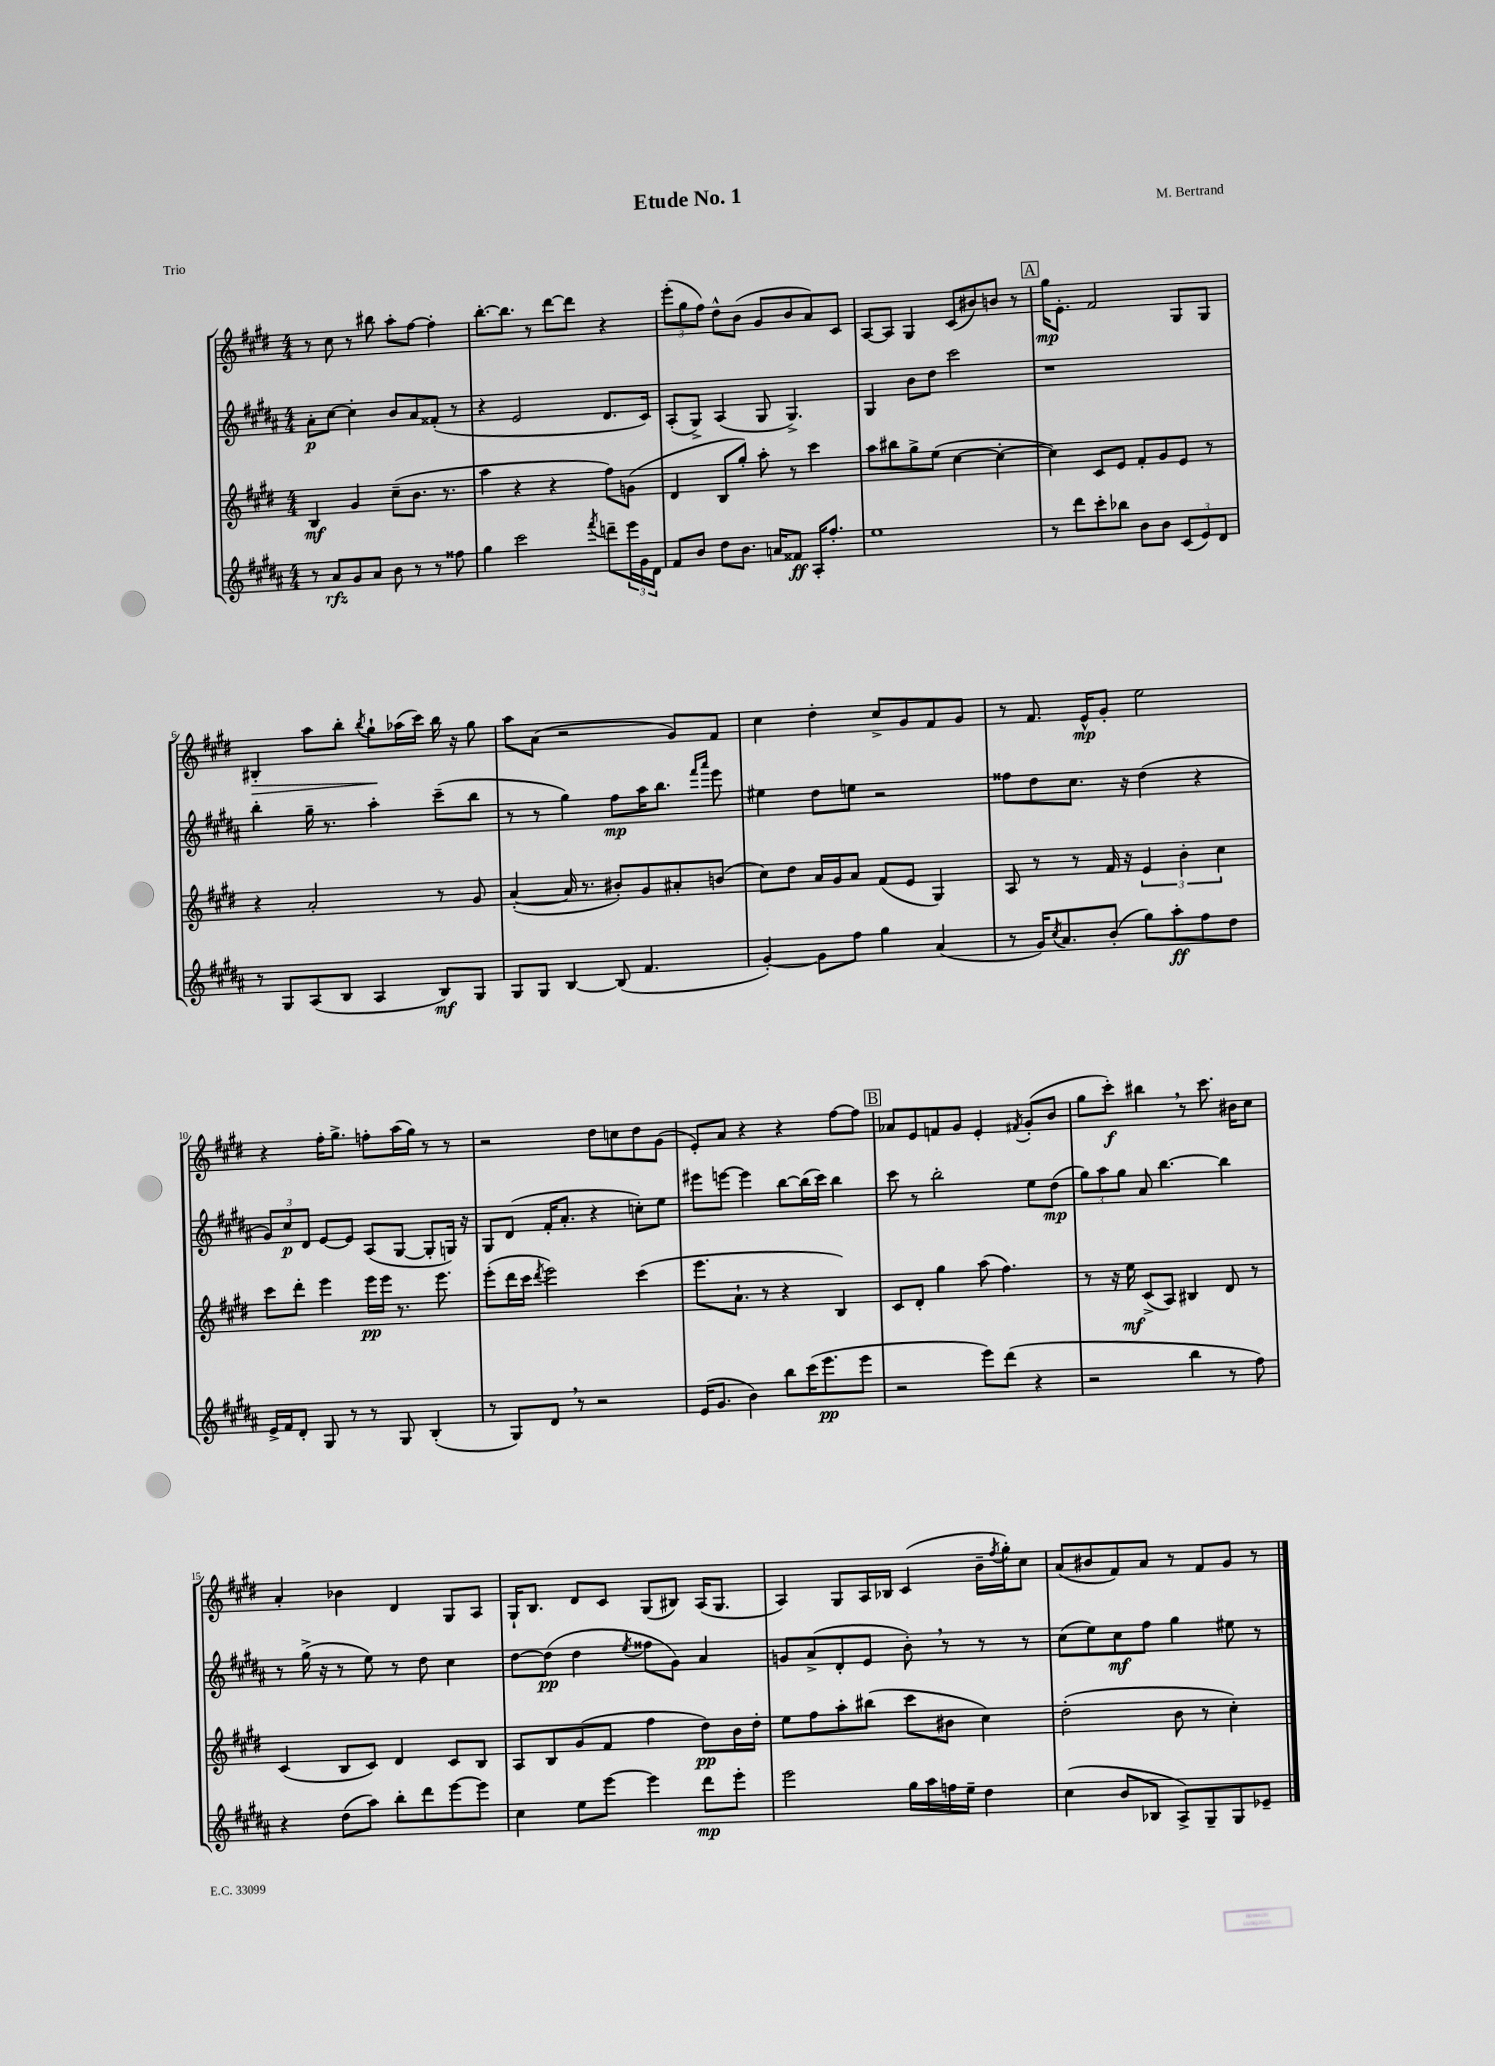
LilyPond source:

\header { title = "Etude No. 1" composer = "M. Bertrand" piece = "Trio" }
<<
\new StaffGroup <<
\new Staff = "s0" {
    \clef treble \key e \major \numericTimeSignature \time 4/4
    r8 cis''8 r8 bis''8 a''8-. fis''8~ fis''4-. |
    b''8.~-. b''8. r8 dis'''8~ dis'''8 r4 |
    \tuplet 3/2 { e'''8-.( gis''8 fis''8) } dis''8-^ b'8( gis'8 b'8 a'8) cis'8 |
    a8~ a8 gis4 cis'8( bis'8) b'8 r8 |
    \mark \markup { \box "A" } gis''16\mp e'8.-. fis'2 gis8 gis8 |
    bis4-.\> a''8 b''8-. \acciaccatura { b''8 } gis''8-!\! aes''16( cis'''16) b''16 r16 gis''8 |
    a''8 a'8( r2 gis'8) fis'8 |
    cis''4 dis''4-. cis''8-> gis'8 fis'8 gis'8 |
    r8 fis'8. e'16-^\mp gis'8-. e''2 |
    r4 fis''16-. gis''8.-> f''8-. a''16( gis''16) r8 r8 |
    r2 dis''8 c''8 dis''8 gis'8( |
    e'8-.) a'8 r4 r4 fis''8~ fis''8 |
    \mark \markup { \box "B" } aes'8 e'8 f'8 gis'8 e'4-. \acciaccatura { fis'8 } gis'8-.( b'8 |
    gis''8 cis'''8-.\f) bis''4 \breathe r8 cis'''8. bis'16 cis''8 |
    a'4-. bes'4 dis'4 gis8 a8 |
    gis16-! b8. dis'8 cis'8 gis8( bis8) a16( gis8. |
    a4) gis8 a16 bes16 cis'4( b'16-- \acciaccatura { fis''8 } gis''16-.) cis''8 |
    a'8( bis'8 fis'8) a'8 r8 fis'8 gis'8 r8 \bar "|." |
}
\new Staff = "s1" {
    \clef treble \key b \major \numericTimeSignature \time 4/4
    ais'8-.\p cis''8~ cis''4-. b'8 ais'8 fisis'8-.( r8 |
    r4 e'2 dis'8. cis'16) |
    ais8-.( gis8->) ais4( gis8 gis4.->) |
    gis4 b'8 dis''8 cis'''2 |
    \mark \markup { \box "A" } r1 |
    b''4-. gis''16-- r8. ais''4-. cis'''8--( b''8 |
    r8 r8 gis''4) fis''8\mp ais''16 b''8. \grace { fis'''16 ais'''16 } e'''8 |
    eis''4 dis''8 e''8 r2 |
    fisis''8 dis''8 cis''8. r16 dis''4( r4 |
    \tuplet 3/2 { gis'8) cis''8\p dis'8 } e'8~ e'8 ais8( gis8~ gis8-. g16) r16 |
    gis8 dis'8( fis'16-. ais'8.-. r4 c''8-.) e''8 |
    eis'''8 e'''8~ e'''4 b''8~ b''16( cis'''16) b''4 |
    \mark \markup { \box "B" } cis'''8 r8 b''2-. e''8 dis''8\mp( |
    \tuplet 3/2 { gis''8) ais''8 gis''8 } ais'8 b''4.~ b''4 |
    r8 gis''16->( r16 r8 e''8) r8 dis''8 cis''4 |
    dis''8~ dis''8\pp( dis''4 \acciaccatura { e''8 } fisis''8 gis'8) ais'4 |
    g'8 ais'8->( dis'8-. e'8 b'8-.) \breathe r8 r8 r8 |
    cis''8( e''8) cis''8\mf fis''8 gis''4 eis''8 r8 \bar "|." |
}
\new Staff = "s2" {
    \clef treble \key e \major \numericTimeSignature \time 4/4
    b4\mf gis'4 cis''8--( b'8. r8. |
    a''4 r4 r4 fis''8) g'8( |
    dis'4 b8 gis''8-.) a''8-. r8 cis'''4 |
    a''8 bis''8 gis''8-> e''8( cis''4~ cis''4~-. |
    \mark \markup { \box "A" } cis''4) cis'8 e'8 fis'8-. gis'8 e'8 r8 |
    r4 a'2-. r8 gis'8 |
    a'4~-.( a'16 r8. bis'8-.) gis'8 ais'8-. b'8( |
    cis''8) dis''8 a'16 gis'16 a'8 fis'8( e'8 gis4) |
    a8 r8 r8 fis'16 r16 \tuplet 3/2 { e'4 b'4-. cis''4 } |
    cis'''8 dis'''8-. e'''4 e'''16\pp e'''16 r8. e'''8. |
    e'''8-.( dis'''16 cis'''16 \acciaccatura { dis'''8 } e'''2) cis'''4( |
    e'''8. a'8.-! r8 r4 b4) |
    \mark \markup { \box "B" } cis'8 dis'8-. gis''4 a''8( fis''4.) |
    r8 r16 e''16\mf cis'8->( a8) bis4 dis'8 r8 |
    cis'4( b8 cis'8) dis'4 cis'8 b8 |
    a8 b8 gis'8( fis'8 fis''4 dis''8\pp) b'16 dis''16-. |
    e''8 fis''8 a''8-. bis''8( cis'''8 bis'8 cis''4) |
    dis''2-.( b'8 r8 cis''4-.) \bar "|." |
}
\new Staff = "s3" {
    \clef treble \key b \major \numericTimeSignature \time 4/4
    r8 ais'8\rfz gis'8 ais'8 b'8 r8 r8 fisis''8 |
    gis''4 cis'''2 \acciaccatura { fis'''8 } d'''8-- \tuplet 3/2 { e'''16 gis'16 dis'16 } |
    fis'8 b'8 dis''8 b'8. a'16 fisis'8\ff ais16-. fis''8.-. |
    e''1 |
    \mark \markup { \box "A" } r8 dis'''8 cis'''8-. bes''8 b'8 b'8 \tuplet 3/2 { cis'8( e'8) dis'8 } |
    r8 gis8 ais8( b8 ais4 b8\mf) gis8 |
    gis8 gis8 b4~ b8( fis'4. |
    gis'4~-.) gis'8 fis''8 gis''4 ais'4( |
    r8 gis'16) \acciaccatura { cis''8 } ais'8. b'8-.( gis''8) ais''8-.\ff fis''8 dis''8 |
    e'16-> fis'16 dis'8-. gis8 r8 r8 gis8 b4-.( |
    r8 gis8) dis'8 \breathe r8 r2 |
    e'16( gis'8. b'4) b''8 cis'''16( e'''8.\pp e'''8 |
    \mark \markup { \box "B" } r2 e'''8) dis'''8( r4 |
    r2 b''4 r8 fis''8) |
    r4 dis''8( ais''8) b''8-. dis'''8 e'''8~ e'''8 |
    cis''4 e''8 e'''8~ e'''4 dis'''8\mp e'''8-. |
    e'''2 gis''16 ais''16 f''16 e''16-- dis''4 |
    cis''4( b'8 bes8 ais8->) gis8-- gis8 ees'8-- \bar "|." |
}
>>
>>
